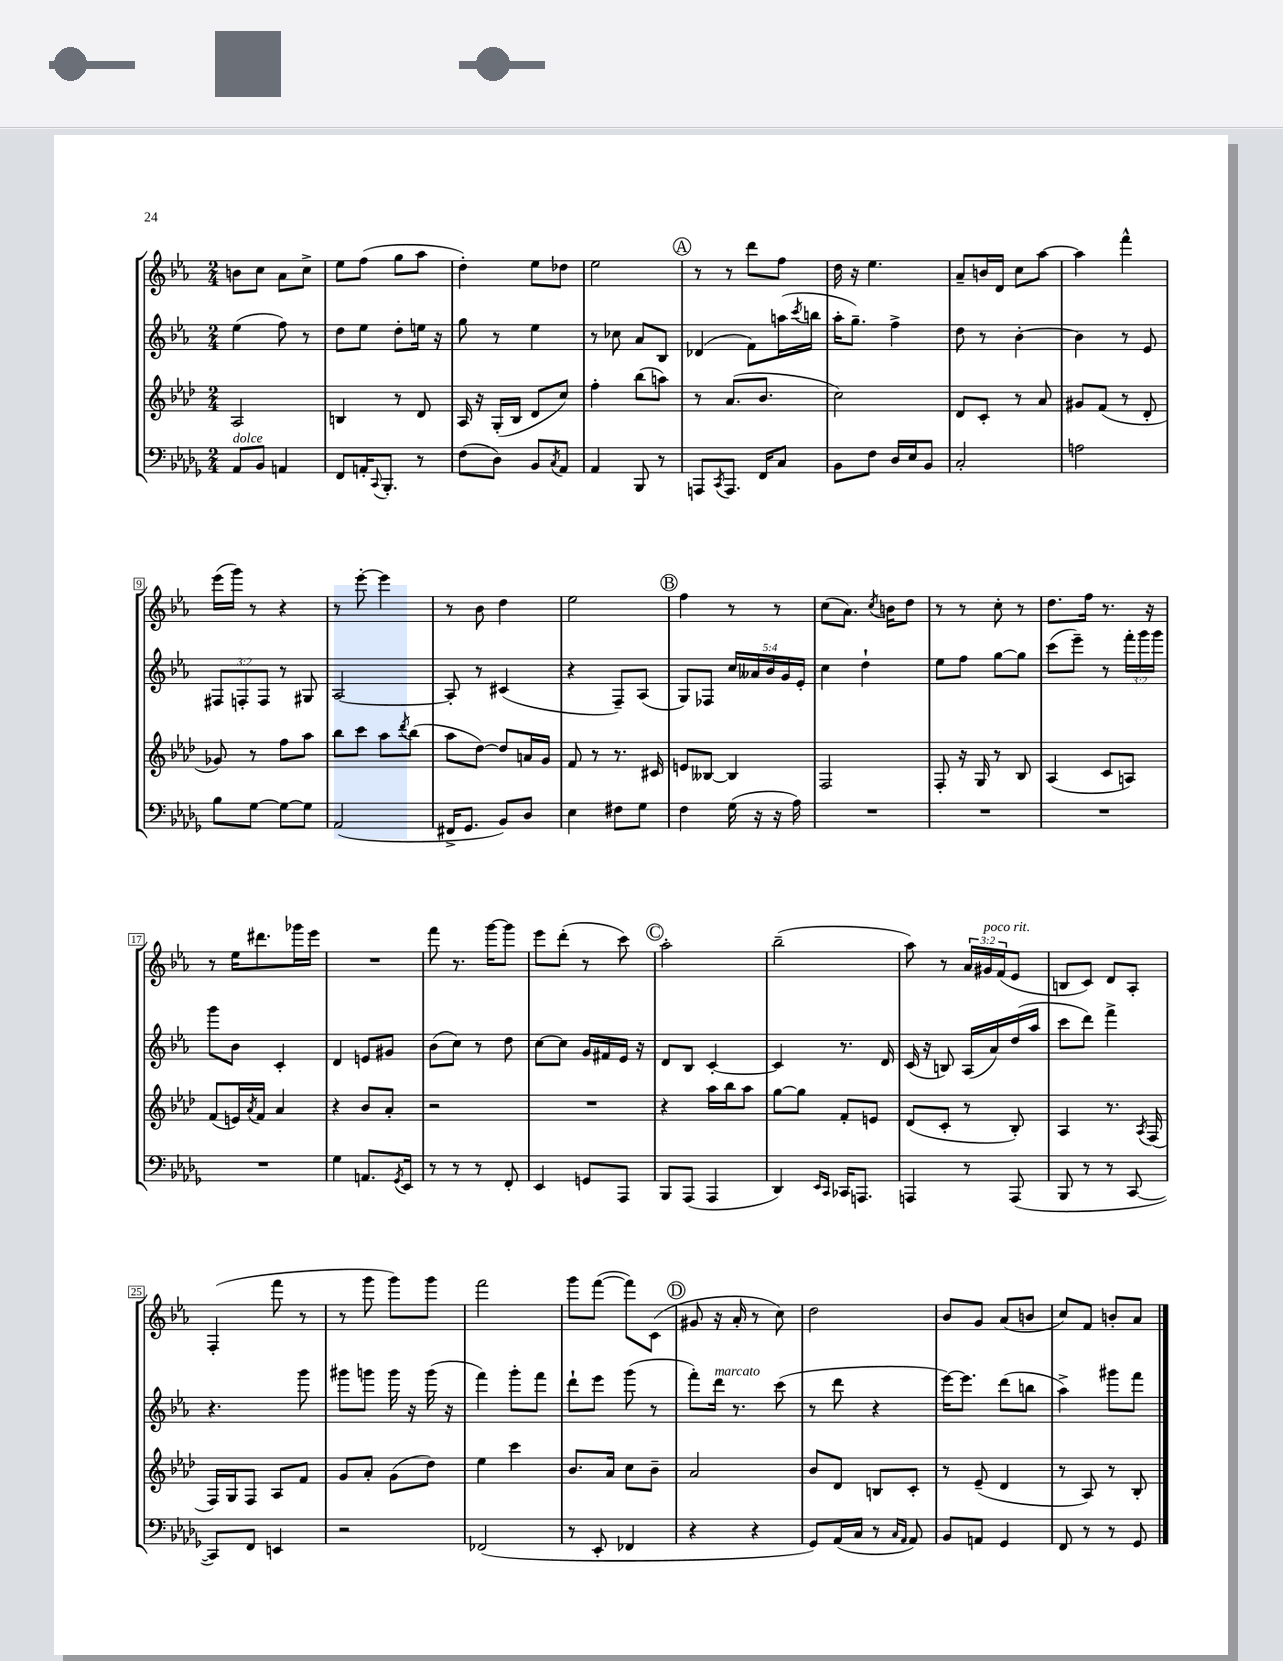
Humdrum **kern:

**kern	**kern	**kern	**kern
*part4	*part3	*part2	*part1
*staff4	*staff3	*staff2	*staff1
*clefF4	*clefG2	*clefG2	*clefG2
*k[b-e-a-d-g-]	*k[b-e-a-d-]	*k[b-e-a-]	*k[b-e-a-]
*M2/4	*M2/4	*M2/4	*M2/4
=1	=1	=1	=1
!LO:TX:a:i:t=dolce	!	!	!
8AA-/L	2A-/	(4ee-\	8bn\L
8BB-/J	.	.	8cc\J
4AAn/	.	8ff\)	8a-\L
.	.	8r	8cc^\J
=2	=2	=2	=2
8FF/L	4Bn/	8dd\L	8ee-\L
16AAn'/K	.	8ee-\J	(8ff\J
8qqCC/	.	.	.
8.BBB-'/J	.	.	.
.	8r	8dd'\L	8gg\L
8r	8d-/	16een\Jk	8aa-\J
.	.	16r	.
=3	=3	=3	=3
(8F\L	16A-/	8gg\	4dd'\)
.	16r	.	.
8D-\J)	(16G'/LL	8r	.
.	16B-/JJ	.	.
8BB-/L	8d-/L	4ee-\	8ee-\L
8qC/	.	.	.
8AA-/J	8cc/J)	.	8dd-X\J
=4	=4	=4	=4
4AA-/	4ff'\	8r	2ee-\
.	.	8cc-X\	.
8BBB-/	(8bb-\L	8a-/L	.
8r	8aan\J)	8B-/J	.
!!LO:REH:place=s1:t=A
=5	=5	=5	=5
8AAAn/L	8r	(4d-X/	8r
8qCC/	.	.	.
8.AAA/J	(8.a-/L	.	8r
.	.	8f\L)	8ddd\L
16FF/KL	8.b-/J	.	.
8C/J	.	(16aan\L	8ff\J
.	.	8qccc/	.
.	.	16bbn\JJ	.
=6	=6	=6	=6
8BB-\L	2cc\)	16aa-'\KL	16dd\
.	.	8.gg~\J)	16r
8F\J	.	.	4.ee-\
16D-/LL	.	4ff^\	.
16E-/J	.	.	.
8BB-/J	.	.	.
=7	=7	=7	=7
2C'/	8d-/L	8dd\	8a-~/L
.	8c'/J	8r	16bn/L
.	.	.	16d/JJ
.	8r	[4b-'\	8cc\L
.	8a-/	.	[8aa-\J
=8	=8	=8	=8
2An\	8g#X/L	4b-\]	4aa-\]
.	(8f/J	.	.
.	8r	8r	4fff^^\
.	8d-'/	8e-/	.
!!LO:LB:g=z
=9	=9	=9	=9
8B-\L	8g-X/)	12F#X/L	(16eee-\LL
.	.	.	16ggg\JJ)
.	.	12Fn'/	.
[8G-\J	8r	.	8r
.	.	12F/J	.
8G-\L_	8ff\L	8r	4r
8G-\J]	8aa-\J	8G#X/	.
=10	=10	=10	=10
(2AA-/	8bb-\L	[2A-/	8r
.	8ccc\J	.	[8eee-'\
.	8aa-\L	.	4eee-\]
.	8qddd-/	.	.
.	(8bb-\J	.	.
=11	=11	=11	=11
16FF#X^/KL	8aa-\L	8A-'/]	8r
8.GG-/J	.	.	.
.	[8dd-\J)	8r	8b-\
8BB-/L)	8dd-/L]	(4c#X/	4dd\
8D-/J	16an/L	.	.
.	16g/JJ	.	.
=12	=12	=12	=12
4E-\	8f/	4r	2ee-\
.	8r	.	.
8F#X\L	8.r	8F~/L)	.
8G-\J	.	(8A-/J	.
.	16c#X/	.	.
!!LO:REH:place=s1:t=B
=13	=13	=13	=13
4F\	8en/L	8G/L)	4ff\
.	[8B--X/J	8F-X/J	.
(16G-\	4B--/]	20cc/LL	8r
.	.	20a--X/	.
16r	.	.	.
.	.	20b-/	.
16r	.	.	8r
.	.	20g/	.
16A-\)	.	.	.
.	.	20e-'/JJ	.
=14	=14	=14	=14
2r	2F/	4cc\	(8cc\L
.	.	.	8.a-\J)
.	.	4dd`\	.
.	.	.	8qcc/
.	.	.	16bn\KL
.	.	.	8dd\J
=15	=15	=15	=15
2r	8F'/	8ee-\L	8r
.	16r	8ff\J	8r
.	16G/	.	.
.	8r	[8gg\L	8cc'\
.	8B-/	8gg\J]	8r
=16	=16	=16	=16
2r	(4A-/	(8ccc\L	8.dd\L
.	.	8eee-~\J)	.
.	.	.	16ff\Jk
.	8c/L	8r	8.r
.	8An/J)	24fff'\LL	.
.	.	24ggg\	.
.	.	.	16r
.	.	24ggg\JJ	.
!!LO:LB:g=z
=17	=17	=17	=17
2r	(8f/L	8ggg\L	8r
.	16en/L)	8b-\J	16ee-\KL
.	8qa-/	.	.
.	16f/JJ	.	8.ddd#X\
.	4a-/	4c'/	.
.	.	.	16ggg-X\L
.	.	.	16eee-\JJ
=18	=18	=18	=18
4G-\	4r	4d/	2r
8.AAn/L	8b-/L	8en/L	.
.	8a-'/J	8g#X/J	.
8qGG-/	.	.	.
16EE-/Jk	.	.	.
=19	=19	=19	=19
8r	2r	(8b-\L	8fff\
8r	.	8cc\J)	8.r
8r	.	8r	.
.	.	.	[16ggg\KL
8FF'/	.	8dd\	8ggg\J]
=20	=20	=20	=20
4EE-/	2r	[8cc\L	8eee-\L
.	.	8cc\J]	(8ddd'\J
8GGn/L	.	16g/LL	8r
.	.	16f#X/	.
8AAA-/J	.	16e-/JJ	8ccc\)
.	.	16r	.
!!LO:REH:place=s1:t=C
=21	=21	=21	=21
8BBB-/L	4r	8d/L	2aa-'\
(8AAA-/J	.	8B-/J	.
4AAA-/	16aa-\LL	[4c'/	.
.	16bb-\J	.	.
.	8aa-\J	.	.
=22	=22	=22	=22
4DD-/)	[8gg\L	4c/]	(2bb-~\
.	8gg\J]	.	.
16qqEE-/LL	.	.	.
16qqCC/JJ	.	.	.
16CC-X/KL	8f'/L	8.r	.
8.AAAn/J	.	.	.
.	8en/J	.	.
.	.	16d/	.
=23	=23	=23	=23
4AAAn/	(8d-/L	(16c/	8aa-\)
.	.	16r	.
.	8c'/J	8Bn/)	8r
8r	8r	(16A-/LL	24a-/LL
!	!	!	!LO:TX:a:i:t=poco rit.
.	.	.	24g#X/
.	.	16a-/)	.
.	.	.	(24f/J
(8AAA/	8B-'/)	(16dd/	8e-/J
.	.	16aa-/JJ	.
=24	=24	=24	=24
8BBB-/	4A-/	8ccc\L	8Bn/L
8r	.	8ddd\J)	8c/J)
8r	8.r	4fff^\	8d/L
[8CC/	.	.	8A-'/J
.	8qA-/	.	.
.	(16F/	.	.
!!LO:LB:g=z
=25	=25	=25	=25
8CC/L])	16F/LL)	4.r	(4F'/
.	16G/J	.	.
8FF/J	8F/J	.	.
4EEn/	8A-/L	.	8fff\
.	8f/J	8ggg\	8r
=26	=26	=26	=26
2r	8g/L	8ggg#X\L	8r
.	8a-'/J	8gggn\J	8ggg\
.	(8g\L	16ggg\	8ggg\L)
.	.	16r	.
.	8dd-\J)	(16ggg\	8ggg\J
.	.	16r	.
=27	=27	=27	=27
(2FF-X/	4ee-\	4fff\)	2fff\
.	4ccc\	8ggg'\L	.
.	.	8fff\J	.
=28	=28	=28	=28
8r	8.b-/L	8ddd`\L	8ggg\L
8EE-'/	.	8eee-\J	([8fff\J
.	16a-/Jk	.	.
4FF-X/	8cc\L	(8ggg\	8fff\L])
.	8b-~\J	8r	(8c\J
!!LO:REH:place=s1:t=D
=29	=29	=29	=29
4r	2a-/	8fff'\L)	8g#X/
!	!	!LO:TX:a:i:t=marcato	!
.	.	16ddd\Jk	16r
.	.	8.r	16a-'/
4r	.	.	8r
.	.	(8ccc\	8cc\)
=30	=30	=30	=30
8GG-/L)	8b-/L	8r	2dd\
(16AA-/L	8d-/J	8ddd\	.
16C/JJ	.	.	.
8r	8Bn/L	4r	.
16qqC/LL	.	.	.
16qqAA-/JJ	.	.	.
8AA-/)	8c'/J	.	.
=31	=31	=31	=31
8BB-/L	8r	[16eee-\KL)	8b-/L
.	.	8.eee-\J]	.
8AAn/J	(8e-~/	.	8g/J
4GG-/	4d-/	(8ddd\L	(8a-/L
.	.	8bbn\J	8bn/J
=32	=32	=32	=32
8FF/	8r	4aa-^\)	8cc/L)
8r	8A-/)	.	8f/J
8r	8r	8ggg#X\L	8bn'/L
8GG-/	8B-'/	8fff\J	8a-/J
==	==	==	==
*-	*-	*-	*-
